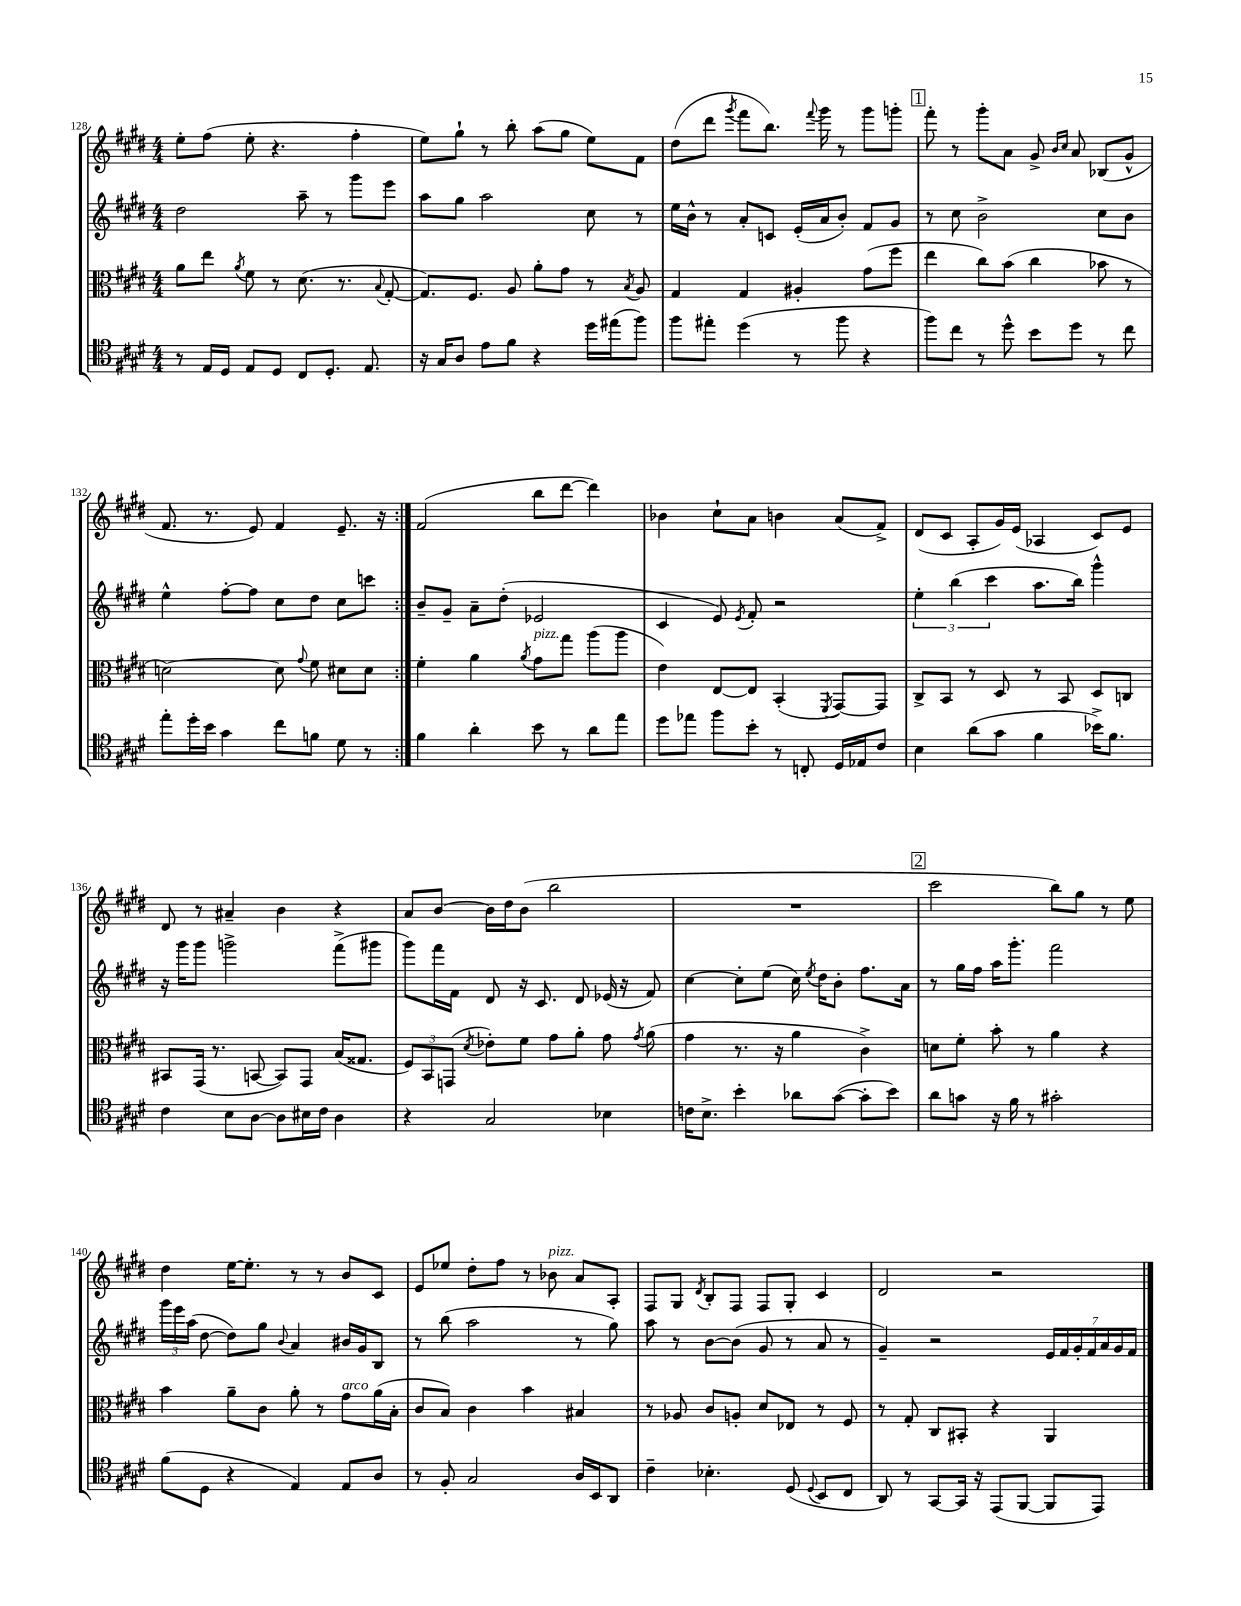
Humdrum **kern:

**kern	**kern	**kern	**kern
*staff4	*staff3	*staff2	*staff1
*clefC4	*clefC3	*clefG2	*clefG2
*k[f#c#g#d#]	*k[f#c#g#d#]	*k[f#c#g#d#]	*k[f#c#g#d#]
*M4/4	*M4/4	*M4/4	*M4/4
8r	8a	2dd#	8ee'
16E	8ee	.	(8ff#
16D#	.	.	.
.	8qa	.	.
8E	8f#	.	8ee'
8D#	8r	.	4.r
8C#	(8.d#	8aa~	.
8.D#'	.	8r	.
.	8.r	.	.
.	.	8ggg#	4ff#'
8.E	.	.	.
.	8qqB	.	.
.	[8G#'	8eee	.
=	=	=	=
16r	8.G#])	8aa	8ee)
16G#	.	.	.
8A	.	8gg#	8gg#`
.	8.F#	.	.
8e	.	2aa	8r
8f#	8A	.	8bb'
4r	8a'	.	(8aa
.	8g#	.	8gg#
16dd#	8r	8cc#	8ee)
(16ee#	.	.	.
.	8qB	.	.
8ff#)	8A	8r	8f#
=	=	=	=
8ff#	4G#	16ee	(8dd#
.	.	16b^^	.
8ee#'	.	8r	8ddd#
.	.	.	8qggg#
(4dd#	4G#	8a'	8fff#
.	.	8c	8.bb)
8r	4A#'	(16e'	.
.	.	.	8qqfff#
.	.	16a	16ggg#
8ff#	.	8b')	8r
4r	(8g#	8f#	8ggg#
.	8ff#	8g#	8ggg'
=	=	=	=
8ff#)	4ee	8r	8fff#'
8cc#	.	8cc#	8r
8r	8cc#)	2b^	8ggg#'
8dd#^^	(8b	.	8a
8b	4cc#	.	8g#^
.	.	.	16qqb
.	.	.	16qqcc#
8dd#	.	.	8a
8r	8b-	8cc#	(8B-
8cc#	8r	8b	8g#^^
=	=	=	=
8ee'	[2d)	4ee^^	8.f#
16dd#'	.	.	.
16b	.	.	8.r
4g#	.	[8ff#'	.
.	.	8ff#]	8e)
8cc#	8d]	8cc#	4f#
.	8qqg#	.	.
8f	8f#	8dd#	.
8d#	8d#	8cc#	8.e~
8r	8d#	8ccc	.
.	.	.	16r
=:|!	=:|!	=:|!	=:|!
4f#	4f#'	8b~	(2f#
.	.	8g#~	.
4a'	4a	8a~	.
.	.	(8dd#'	.
.	8qa	.	.
8b	8g#	2e-	8bb
8r	8gg#	.	[8ddd#
8a	(8aa	.	4ddd#])
8ee	8aa	.	.
=	=	=	=
8dd#	4e)	4c#	4b-
8ee-	.	.	.
8ff#	[8E	8e)	8cc#`
.	.	8qe	.
8b'	8E]	8f#'	8a
8r	(4BB'	2r	4b
8C'	.	.	.
.	8qFF#	.	.
16D#	[8GG#)	.	(8a
16E-	.	.	.
8c#	8GG#]	.	8f#^)
=	=	=	=
4B	8C#^	6ee'	(8d#
.	8BB	.	8c#
.	.	(6bb	.
(8a	8r	.	8A'
.	.	6ccc#	.
8g#	8D#	.	16g#)
.	.	.	(16e
4f#	8r	8.aa	4A-
.	8BB	.	.
.	.	16bb)	.
16b-^)	8D#	4ggg#^^	8c#)
8.f#	.	.	.
.	8C	.	8e
=	=	=	=
4c#	8BB#	16r	8d#
.	.	16ggg#	.
.	(16GG#	8ggg#	8r
.	8.r	.	.
8B	.	2ggg^	4a#~
[8A	[8BB	.	.
8A]	8BB])	.	4b
16B#	8GG#	.	.
16c#	.	.	.
4A	(16B	(8fff#^	4r
.	8.G##	.	.
.	.	8ggg#	.
=	=	=	=
4r	12F#)	8ggg#)	8a
.	12BB	.	.
.	.	16fff#	[8b
.	(12GG	.	.
.	.	16f#	.
.	8qd#	.	.
2G#	8e-')	8d#	16b]
.	.	.	16dd#
.	8f#	16r	(8b
.	.	8.c#	.
.	8g#	.	2bb
.	8a'	8d#	.
4B-	8g#	(16e-	.
.	.	16r	.
.	8qg#	.	.
.	(8a	8f#)	.
=	=	=	=
16c	4g#	[4cc#	1r
8.B^	.	.	.
4b'	8.r	8cc#']	.
.	.	(8ee	.
.	16r	.	.
8a-	4a	16cc#)	.
.	.	8qee	.
.	.	16dd#	.
([8g#	.	8b'	.
8g#']	4c#^)	8.ff#	.
8b)	.	.	.
.	.	16a	.
=	=	=	=
8a	8d	8r	2ccc#
8g	8f#'	16gg#	.
.	.	16ff#	.
16r	8b'	16aa	.
16f#	.	8.ggg#'	.
8r	8r	.	.
2g#'	4a	2fff#	8bb)
.	.	.	8gg#
.	4r	.	8r
.	.	.	8ee
=	=	=	=
(8f#	4b	24ggg#	4dd#
.	.	24eee	.
.	.	(24aa	.
8D#	.	[8dd#	.
4r	8a~	8dd#])	[16ee
.	.	.	8.ee']
.	8c#	8gg#	.
.	.	8qqb	.
4E)	8a'	4a	8r
.	8r	.	8r
8E	8g#	16b#	8b
.	.	16g#	.
8A	(16a	8B	8c#
.	16B'	.	.
=	=	=	=
8r	8c#	8r	8e
8F#'	8B)	(8bb	8ee-
2G#	4c#	2aa	8dd#'
.	.	.	8ff#
.	4b	.	8r
.	.	.	8b-
16A	4B#	8r	8a
16BB	.	.	.
8AA	.	8gg#)	8A'
=	=	=	=
4c#~	8r	8aa	8F#
.	8A-	8r	8G#
.	.	.	8qd#
4.B-'	8c#	[8b	8B'
.	8A'	(8b]	8F#
.	8d#	8g#	8F#
(8D#	8E-	8r	8G#'
8qqD#	.	.	.
8BB	8r	8a	4c#
8C#	8F#	8r	.
=	=	=	=
8AA)	8r	4g#~)	2d#
8r	8G#'	.	.
[8GG#	8C#	2r	.
16GG#]	8BB#'	.	.
16r	.	.	.
(8EE	4r	.	2r
[8FF#	.	.	.
8FF#]	4AA	28e	.
.	.	28f#	.
.	.	28g#'	.
.	.	28f#	.
8EE)	.	.	.
.	.	28a	.
.	.	28g#	.
.	.	28f#	.
==	==	==	==
*-	*-	*-	*-
